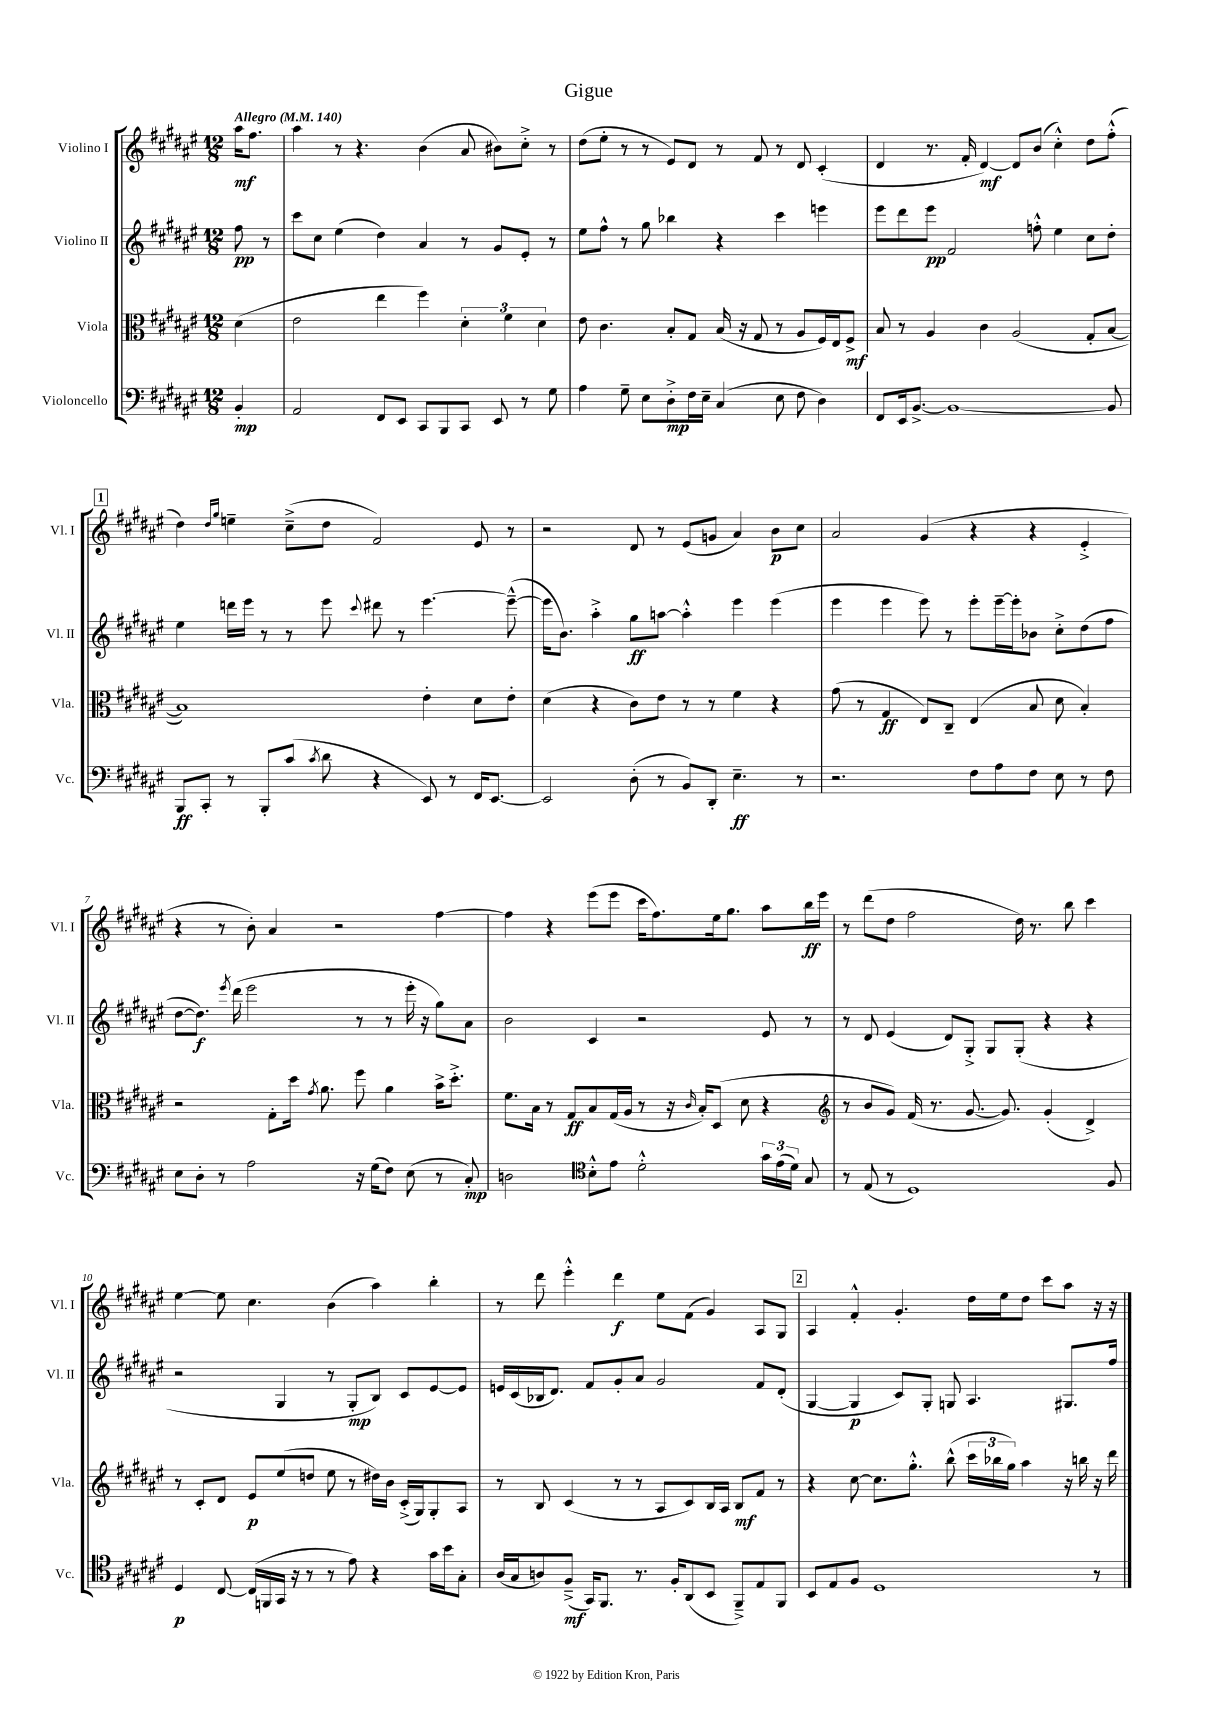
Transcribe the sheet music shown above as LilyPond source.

\header { title = "Gigue" }
<<
\new StaffGroup <<
\new Staff = "s0" \with { instrumentName = "Violino I" shortInstrumentName = "Vl. I" } {
    \clef treble \key fis \major \numericTimeSignature \time 12/8 \partial 4 \tempo "Allegro" 4 = 140
    \autoBeamOff ais''16[\mf fis''8.] |
    ais''4 r8 r4. b'4( ais'8 bis'8[) cis''8]-.-> r8 |
    dis''8[( eis''8]-. r8 r8 eis'8[) dis'8] r8 fis'8 r8 dis'8 cis'4-.( |
    dis'4 r8. fis'16-. dis'4~\mf) dis'8[ b'8]( cis''4-.-^) dis''8[ fis''8]-.-^( |
    \mark \markup { \box "1" } dis''4) \grace { dis''16[ gis''16] } e''4-- cis''8[--->( dis''8] fis'2) eis'8 r8 |
    r2 dis'8 r8 eis'8[( g'8] ais'4) b'8[\p cis''8] |
    ais'2 gis'4( r4 r4 eis'4-.-> |
    r4 r8 b'8-.) ais'4 r2 fis''4~ |
    fis''4 r4 eis'''8[( eis'''8] cis'''16[ fis''8.) eis''16 gis''8.] ais''8[ b''16\ff eis'''16] |
    r8 dis'''8[( dis''8] fis''2 dis''16) r8. b''8 cis'''4 |
    eis''4~ eis''8 cis''4. b'4( ais''4) b''4-. |
    r8 dis'''8 eis'''4-.-^ dis'''4\f eis''8[ fis'8]( gis'4) ais8[ gis8] |
    \mark \markup { \box "2" } ais4 fis'4-.-^ gis'4.-. dis''16[ eis''16 dis''8] cis'''8[ ais''8] r16 r16 \bar "|." |
}
\new Staff = "s1" \with { instrumentName = "Violino II" shortInstrumentName = "Vl. II" } {
    \clef treble \key fis \major \numericTimeSignature \time 12/8 \partial 4
    \autoBeamOff fis''8\pp r8 |
    cis'''8[ cis''8] eis''4( dis''4) ais'4 r8 gis'8[ eis'8]-. r8 |
    eis''8[ fis''8]-^ r8 gis''8 bes''4 r4 cis'''4 e'''4 |
    eis'''8[ dis'''8 eis'''8]\pp fis'2 f''8-.-^ eis''4 cis''8[ dis''8]-. |
    \mark \markup { \box "1" } eis''4 d'''16[ eis'''16] r8 r8 eis'''8 \appoggiatura { cis'''8 } dis'''8 r8 eis'''4.~ eis'''8~---^( |
    eis'''16[ b'8.]) ais''4-.-> gis''8[\ff a''8]~ a''4-.-^ eis'''4 eis'''4( |
    eis'''4 eis'''4 eis'''8) r8 eis'''8[-. eis'''16~-- eis'''16-. bes'8] cis''8[-.-> dis''8( fis''8] |
    dis''8[~ dis''8.]\f) \acciaccatura { eis'''8 } dis'''16( eis'''2 r8 r8 eis'''16-. r16 gis''8[) ais'8] |
    b'2 cis'4 r2 eis'8 r8 |
    r8 dis'8 eis'4( dis'8[) gis8]-.-> gis8[ gis8]-.( r4 r4 |
    r2 gis4 r8 gis8[-.\mp b8]) cis'8[ eis'8~ eis'8] |
    e'16[ cis'16( bes16 dis'8.]) fis'8[ gis'8-. ais'8] gis'2 fis'8[ dis'8]-.( |
    \mark \markup { \box "2" } gis4~ gis4\p cis'8[) gis8]-. g8 ais4. gis8.[ fis''16] \bar "|." |
}
\new Staff = "s2" \with { instrumentName = "Viola" shortInstrumentName = "Vla." } {
    \clef alto \key fis \major \numericTimeSignature \time 12/8 \partial 4
    \autoBeamOff dis'4( |
    eis'2 eis''4 fis''4) \tuplet 3/2 { dis'4-. fis'4 dis'4 } |
    eis'8 cis'4. b8[-. gis8] b16( r16 gis8 r8 ais8[ fis16) eis16 fis8]->\mf |
    b8 r8 ais4 cis'4 ais2( gis8[-. b8]~ |
    \mark \markup { \box "1" } b1) eis'4-. dis'8[ eis'8]-. |
    dis'4( r4 cis'8[) eis'8] r8 r8 fis'4 r4 |
    gis'8( r8 gis4\ff eis8[) cis8]-- eis4( b8 dis'8 b4-.) |
    r2 gis8[-. dis''16] \acciaccatura { gis'8 } ais'8. fis''8 ais'4 b'16[-> dis''8.]-.-> |
    fis'8.[ b16] r8 gis8[\ff b8 gis16( ais16] r8 r16 \grace { cis'16 } b16[-.) dis8]( dis'8 r4 |
    \clef treble r8 b'8[ gis'8]) fis'16( r8. gis'8.~ gis'8.) gis'4-.( dis'4->) |
    r8 cis'8[-. dis'8] eis'8[\p eis''8( d''8] eis''8 r8 dis''16[) b'16] cis'16[-.->( gis16) gis8-. ais8] |
    r8 b8 cis'4( r8 r8 ais8[ cis'8) b16 ais16] b8[\mf fis'8] r8 |
    \mark \markup { \box "2" } r4 cis''8~ cis''8.[ gis''8.]-.-^ b''8-^( \tuplet 3/2 { cis'''16[ bes''16 gis''16]) } ais''4 r16 b''16 r16 dis'''16 \bar "|." |
}
\new Staff = "s3" \with { instrumentName = "Violoncello" shortInstrumentName = "Vc." } {
    \clef bass \key fis \major \numericTimeSignature \time 12/8 \partial 4
    \autoBeamOff b,4-.\mp |
    ais,2 fis,8[ eis,8] cis,8[ b,,8 cis,8] eis,8 r8 gis8 |
    ais4 gis8-- eis8[ dis8-.->\mp fis16 eis16]-- cis4( eis8 fis8 dis4) |
    fis,8[ eis,16 b,8.]~-> b,1~ b,8 |
    \mark \markup { \box "1" } b,,8[\ff cis,8]-. r8 b,,8[-. cis'8]( \acciaccatura { cis'8 } dis'8 r4 eis,8) r8 fis,16[ eis,8.]~ |
    eis,2 dis8-.( r8 b,8[) dis,8]-. eis4.--\ff r8 |
    r2. fis8[ ais8 fis8] eis8 r8 fis8 |
    eis8[ dis8]-. r8 ais2 r16 gis16[( fis8]) eis8( r8 cis8-.\mp) |
    d2 \clef tenor b8[-.-^ eis'8] dis'2-.-^ \tuplet 3/2 { gis'16[ eis'16( dis'16]) } gis8 |
    r8 eis8( r8 dis1) fis8 |
    dis4\p cis8~ cis16[( f,16 gis,16] r16 r8 r8 eis'8) r4 gis'16[ b'16 gis8]-. |
    ais16[( gis16 a8) fis8]--->\mf( gis,16[) fis,8.] r8. fis16[-. ais,8( b,8] fis,8[--->) eis8 fis,8] |
    \mark \markup { \box "2" } b,8[ eis8 fis8] dis1 r8 \bar "|." |
}
>>
>>
